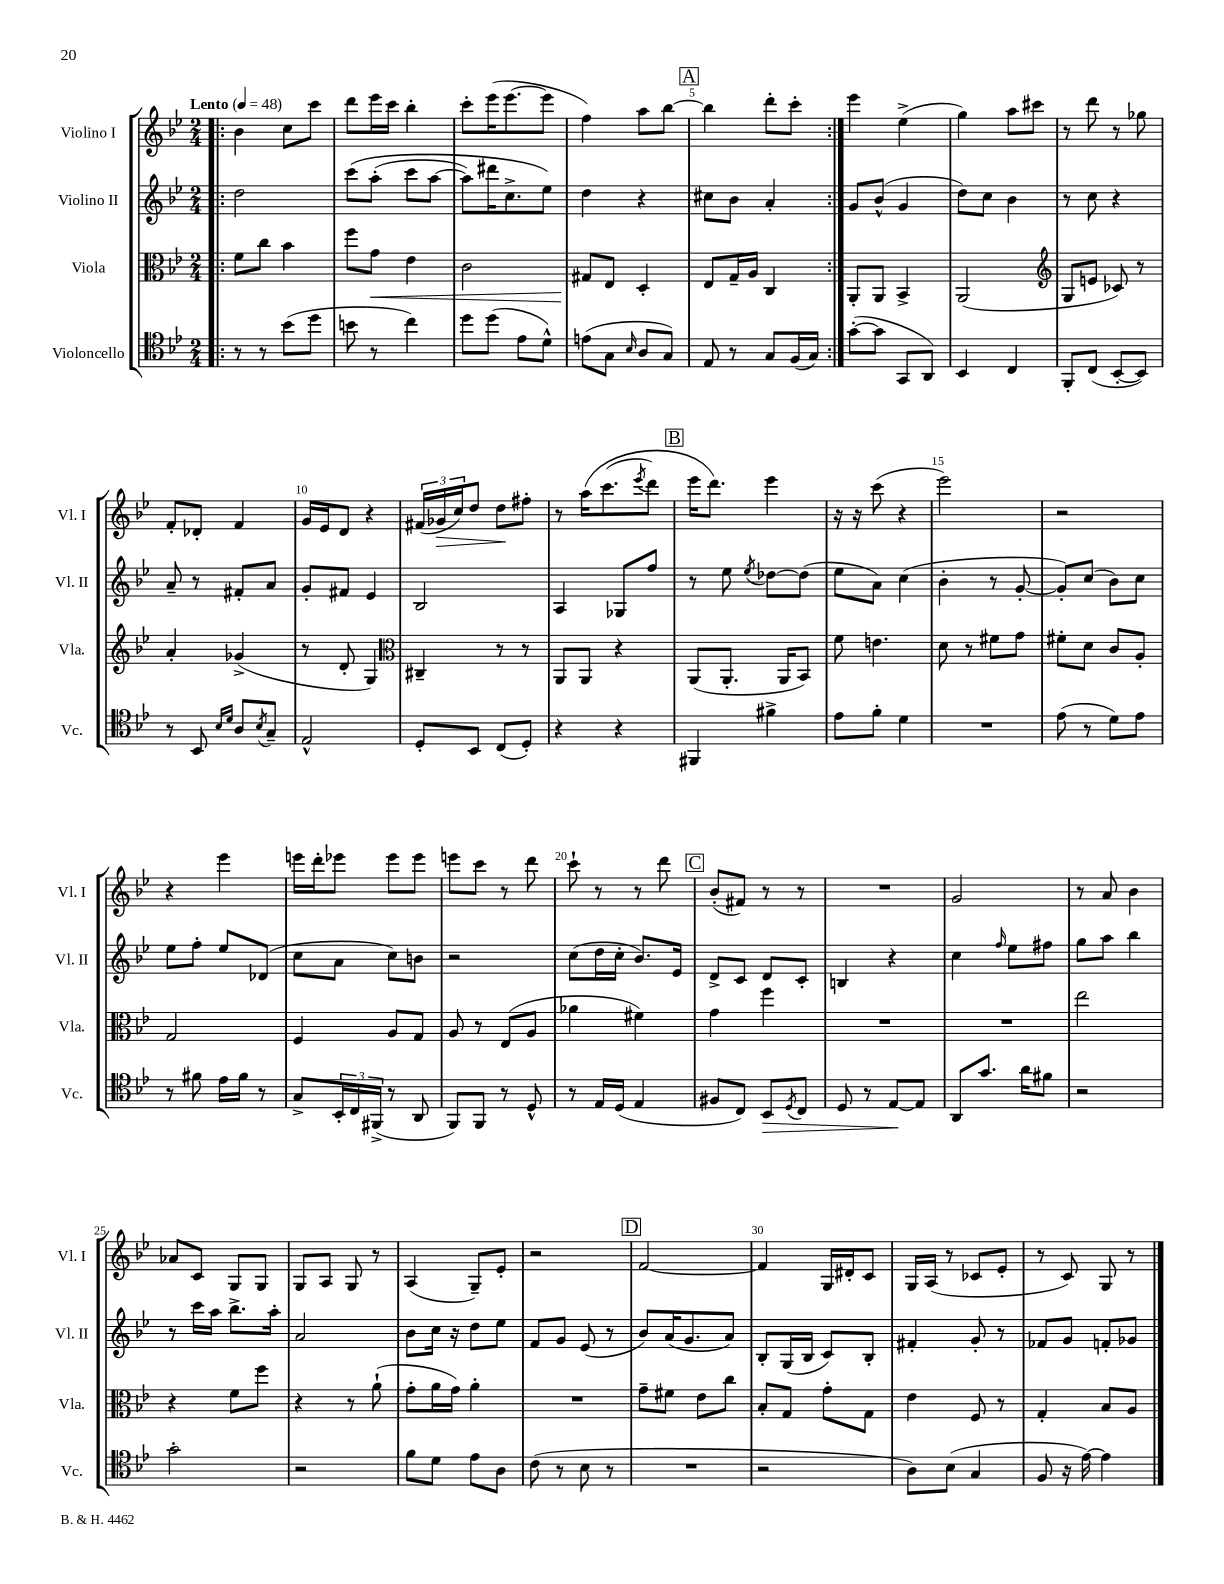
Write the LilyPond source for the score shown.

<<
\new StaffGroup <<
\new Staff = "s0" \with { instrumentName = "Violino I" shortInstrumentName = "Vl. I" } {
    \clef treble \key bes \major \numericTimeSignature \time 2/4 \tempo "Lento" 4 = 48
    \repeat volta 2 { \bar ".|:" bes'4 c''8 c'''8 |
    d'''8 ees'''16 c'''16 bes''4-. |
    c'''8-. ees'''16( ees'''8.~ ees'''8 |
    f''4) a''8 bes''8~ |
    \mark \markup { \box "A" } bes''4 d'''8-. c'''8-. | }
    ees'''4 ees''4->( |
    g''4) a''8 cis'''8 |
    r8 d'''8 r8 ges''8 |
    f'8-. des'8-. f'4 |
    g'16 ees'16 d'8 r4 |
    \tuplet 3/2 { fis'16( ges'16\> c''16) } d''8 d''8\! fis''8-. |
    r8 a''16\( c'''8.( \acciaccatura { ees'''8 } d'''8) |
    \mark \markup { \box "B" } ees'''16 d'''8.\) ees'''4 |
    r16 r16 c'''8( r4 |
    ees'''2) |
    r2 |
    r4 ees'''4 |
    e'''16 d'''16-. ees'''8 ees'''8 ees'''8 |
    e'''8 c'''8 r8 d'''8 |
    c'''8-! r8 r8 d'''8 |
    \mark \markup { \box "C" } bes'8-.( fis'8) r8 r8 |
    R2 |
    g'2 |
    r8 a'8 bes'4 |
    aes'8 c'8 g8 g8 |
    g8 a8 g8 r8 |
    a4( g8--) ees'8-. |
    r2 |
    \mark \markup { \box "D" } f'2~ |
    f'4 g16 dis'16-. c'8 |
    g16 a16( r8 ces'8 ees'8-. |
    r8 c'8) g8 r8 \bar "|." |
}
\new Staff = "s1" \with { instrumentName = "Violino II" shortInstrumentName = "Vl. II" } {
    \clef treble \key bes \major \numericTimeSignature \time 2/4
    \repeat volta 2 { \bar ".|:" d''2 |
    c'''8\( a''8-.( c'''8 a''8~ |
    a''8) dis'''16 c''8.-> ees''8\) |
    d''4 r4 |
    \mark \markup { \box "A" } cis''8 bes'8 a'4-. | }
    g'8 bes'8-^( g'4 |
    d''8) c''8 bes'4 |
    r8 c''8 r4 |
    a'8-- r8 fis'8-. a'8 |
    g'8-. fis'8 ees'4 |
    bes2 |
    a4 ges8 f''8 |
    \mark \markup { \box "B" } r8 ees''8 \acciaccatura { ees''8 } des''8~ des''8( |
    ees''8 a'8) c''4( |
    bes'4-. r8 g'8~-. |
    g'8-.) c''8( bes'8) c''8 |
    ees''8 f''8-. ees''8 des'8( |
    c''8 a'8 c''8) b'8 |
    r2 |
    c''8( d''16 c''16-. bes'8.) ees'16 |
    \mark \markup { \box "C" } d'8-> c'8 d'8 c'8-. |
    b4 r4 |
    c''4 \grace { f''16 } ees''8 fis''8 |
    g''8 a''8 bes''4 |
    r8 c'''16 a''16 bes''8.-> a''16-. |
    a'2 |
    bes'8 c''16 r16 d''8 ees''8 |
    f'8 g'8 ees'8( r8 |
    \mark \markup { \box "D" } bes'8) a'16( g'8. a'8) |
    bes8-. g16( bes16 c'8) bes8-. |
    fis'4-. g'8-. r8 |
    fes'8 g'8 f'8-. ges'8 \bar "|." |
}
\new Staff = "s2" \with { instrumentName = "Viola" shortInstrumentName = "Vla." } {
    \clef alto \key bes \major \numericTimeSignature \time 2/4
    \repeat volta 2 { \bar ".|:" f'8 c''8 bes'4 |
    f''8 g'8\< ees'4 |
    c'2 |
    gis8\! ees8 d4-. |
    \mark \markup { \box "A" } ees8 g16-- a16 c4 | }
    a,8-. a,8 bes,4-> |
    a,2( |
    \clef treble g8 e'8 ces'8) r8 |
    a'4-. ges'4->( |
    r8 d'8-. g4) |
    \clef alto cis4-- r8 r8 |
    a,8 a,8 r4 |
    \mark \markup { \box "B" } a,8( a,8.-. a,16 bes,8) |
    f'8 e'4. |
    d'8 r8 fis'8 g'8 |
    fis'8-. d'8 c'8 a8-. |
    g2 |
    f4 a8 g8 |
    a8 r8 ees8( a8 |
    aes'4 fis'4) |
    \mark \markup { \box "C" } g'4 f''4 |
    R2 |
    R2 |
    ees''2 |
    r4 f'8 f''8 |
    r4 r8 a'8-!( |
    g'8-. a'16 g'16) a'4-. |
    R2 |
    \mark \markup { \box "D" } g'8-- fis'8 ees'8 c''8 |
    bes8-. g8 g'8-. g8 |
    ees'4 f8 r8 |
    g4-. bes8 a8 \bar "|." |
}
\new Staff = "s3" \with { instrumentName = "Violoncello" shortInstrumentName = "Vc." } {
    \clef tenor \key bes \major \numericTimeSignature \time 2/4
    \repeat volta 2 { \bar ".|:" r8 r8 bes'8( d''8 |
    b'8 r8 c''4) |
    d''8 d''8( ees'8 d'8-^) |
    e'8( g8 \grace { bes16 } a8 g8) |
    \mark \markup { \box "A" } ees8 r8 g8 f16( g16) | }
    g'8~-.( g'8 g,8 a,8) |
    bes,4 c4 |
    f,8-. c8( bes,8~-. bes,8) |
    r8 bes,8 \grace { bes16 d'16 } a8 \acciaccatura { bes8 } g8-- |
    ees2-^ |
    d8-. bes,8 c8( d8-.) |
    r4 r4 |
    \mark \markup { \box "B" } fis,4 fis'4-> |
    ees'8 f'8-. d'4 |
    R2 |
    ees'8( r8 d'8) ees'8 |
    r8 fis'8 ees'16 fis'16 r8 |
    g8-> \tuplet 3/2 { bes,16-. c16 fis,16->( } r8 a,8 |
    f,8) f,8 r8 d8-^ |
    r8 ees16 d16( ees4 |
    \mark \markup { \box "C" } fis8 c8) bes,8\> \acciaccatura { d8 } c8 |
    d8 r8 ees8~\! ees8 |
    a,8 g'8. a'16 fis'8 |
    r2 |
    g'2-. |
    r2 |
    f'8 d'8 ees'8 a8 |
    c'8( r8 bes8 r8 |
    \mark \markup { \box "D" } R2 |
    r2 |
    a8) bes8( g4 |
    f8 r16 ees'16~) ees'4 \bar "|." |
}
>>
>>
\layout { \context { \Score \override BarNumber.break-visibility = ##(#f #t #t) barNumberVisibility = #(every-nth-bar-number-visible 5) } }
